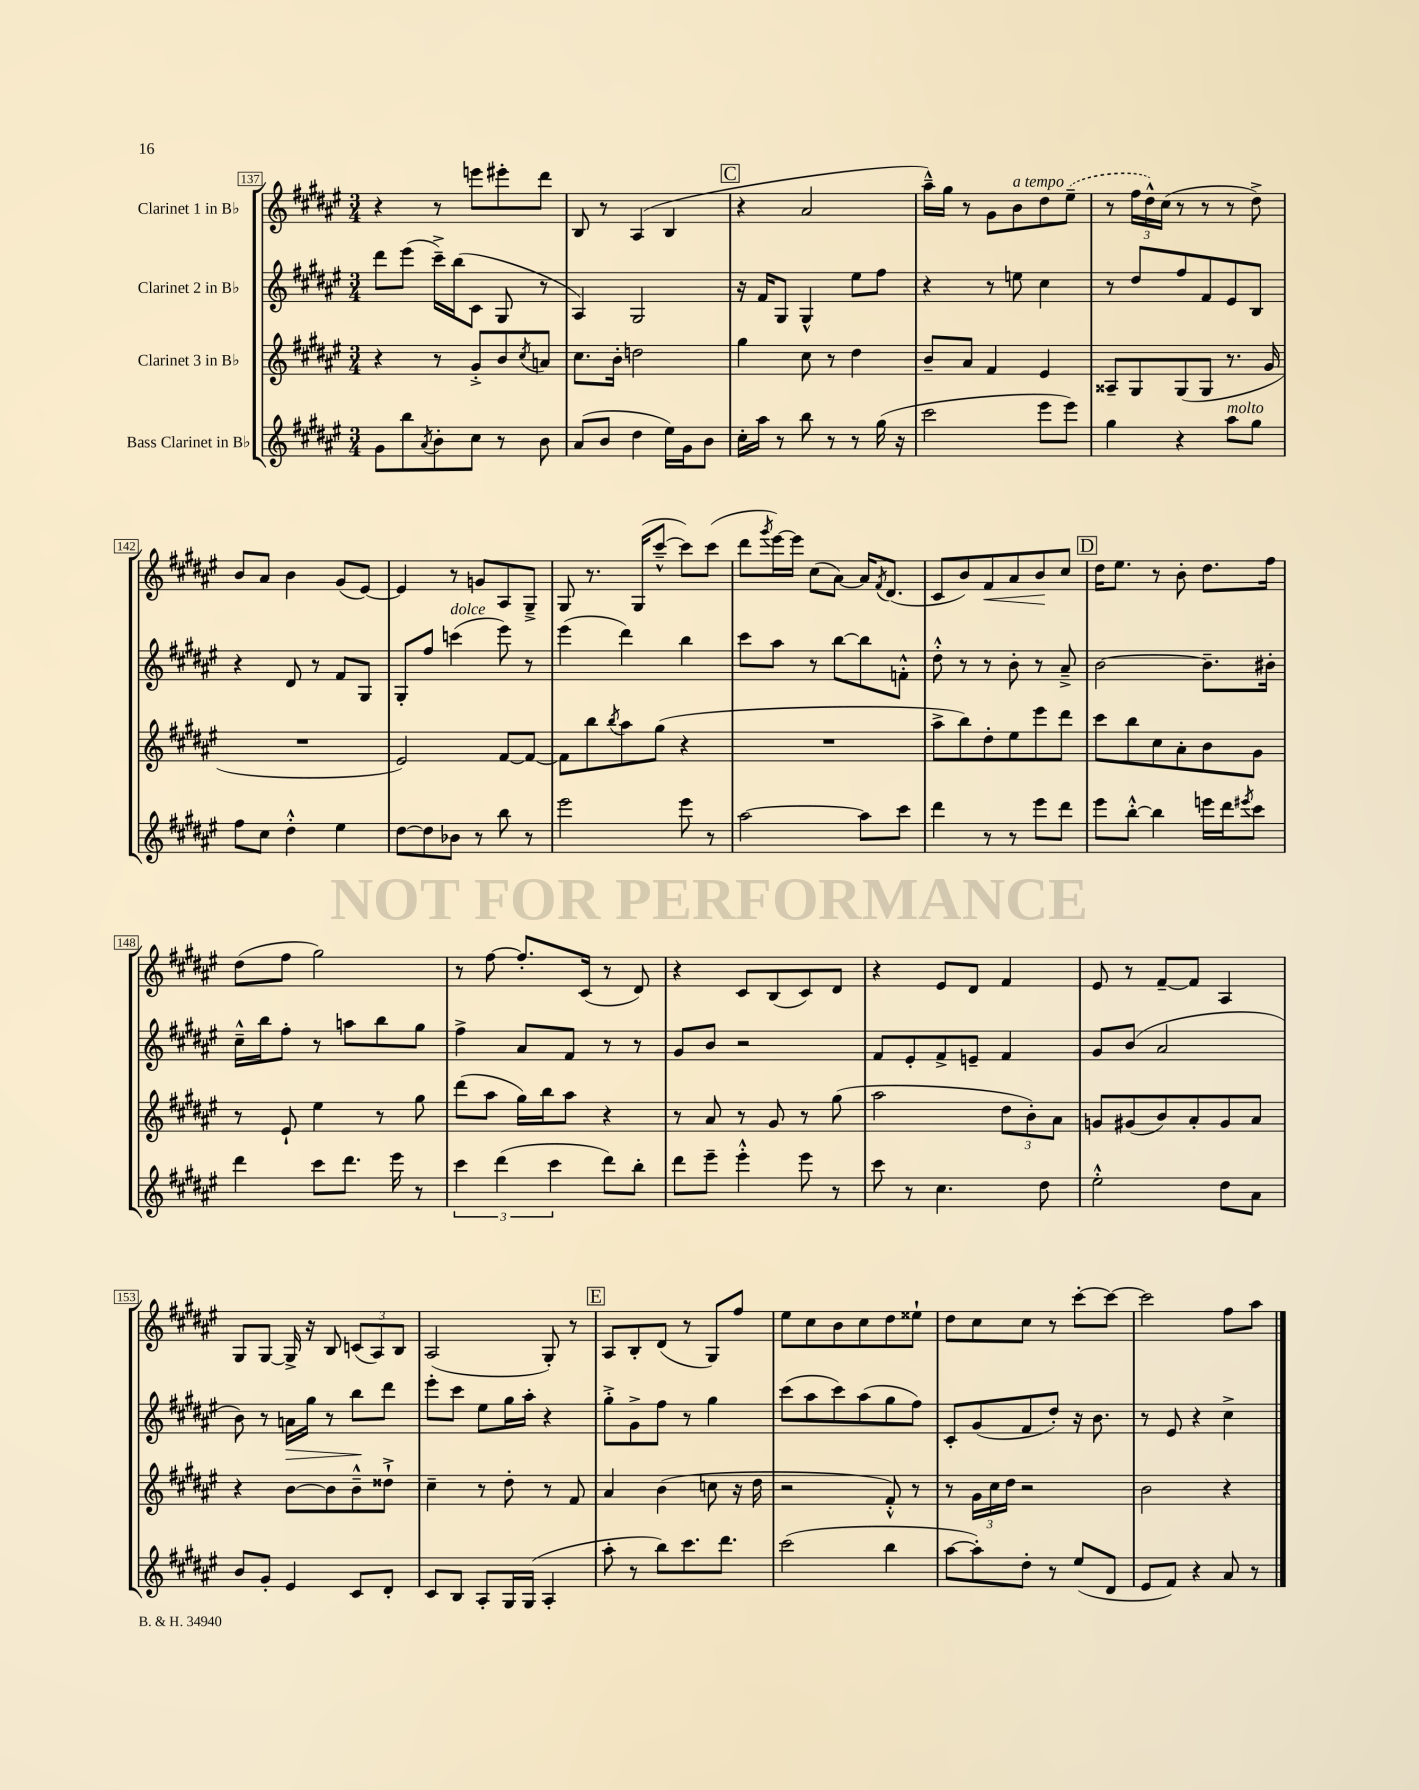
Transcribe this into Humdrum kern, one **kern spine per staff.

**kern	**kern	**kern	**kern
*staff4	*staff3	*staff2	*staff1
*clefG2	*clefG2	*clefG2	*clefG2
*k[f#c#g#d#a#e#]	*k[f#c#g#d#a#e#]	*k[f#c#g#d#a#e#]	*k[f#c#g#d#a#e#]
*M3/4	*M3/4	*M3/4	*M3/4
8g#	4r	8ddd#	4r
8bb	.	(8eee#	.
8qa#	.	.	.
8b'	8r	16ccc#~^)	8r
.	.	(16bb	.
8cc#	8g#'^	8c#	8eee
8r	8b	8G#	8eee#'
.	8qcc#	.	.
8b	8a	8r	8ddd#
=	=	=	=
(8a#	8.cc#	4A#)	8B
8b	.	.	8r
.	16b'	.	.
4dd#	2dd	2G#	(4A#
16ee#)	.	.	4B
16g#	.	.	.
8b	.	.	.
=	=	=	=
16cc#'	4gg#	16r	4r
16aa#	.	16f#	.
8r	.	8G#	.
8bb	8cc#	4G#^^	2a#
8r	8r	.	.
8r	4dd#	8ee#	.
(16gg#	.	8ff#	.
16r	.	.	.
=	=	=	=
2ccc#	8b~	4r	16aa#~^^)
.	.	.	16gg#
.	8a#	.	8r
.	4f#	8r	8g#
.	.	8ee	8b
8eee#	4e#	4cc#	8dd#
8eee#)	.	.	(8ee#~
=	=	=	=
4gg#	8A##~	8r	8r
.	8G#	8dd#	24ff#
.	.	.	24dd#^^)
.	.	.	(24cc#
4r	(8G#	8ff#	8r
.	8G#	8f#	8r
8aa#	8.r	8e#	8r
8gg#	.	8B	8dd#^)
.	16g#	.	.
=	=	=	=
8ff#	2.r	4r	8b
8cc#	.	.	8a#
4dd#'^^	.	8d#	4b
.	.	8r	.
4ee#	.	8f#	(8g#
.	.	8G#	[8e#)
=	=	=	=
[8dd#	2e#)	8G#'	4e#]
8dd#]	.	8ff#	.
8b-	.	(4ccc	8r
8r	.	.	8g
8bb	[8f#	8eee#)	8A#
8r	8f#_	8r	8G#~^
=	=	=	=
2eee#	8f#]	(4eee#	8G#
.	8bb	.	8.r
.	8qbb	.	.
.	8aa#	4ddd#)	.
.	.	.	(16G#
.	(8gg#	.	[8ccc#~^^
8eee#	4r	4bb	8ccc#])
8r	.	.	(8ccc#
=	=	=	=
[2aa#	2.r	8ccc#	8ddd#
.	.	.	8qggg#
.	.	8aa#	[16eee#)
.	.	.	16eee#]
.	.	8r	(8cc#
.	.	[8bb	[8a#)
8aa#]	.	8bb]	16a#]
.	.	.	8qf#
.	.	.	(8.d#
8ccc#	.	8f'^^	.
=	=	=	=
4ddd#	8aa#^	8dd#'^^	8c#
.	8bb)	8r	8b)
8r	8dd#'	8r	8f#
8r	8ee#	8b'	8a#
8eee#	8eee#	8r	8b
8ddd#	8ddd#	8a#~^	8cc#
=	=	=	=
8eee#	8ccc#	[2b	16dd#
.	.	.	8.ee#
[8bb'^^	8bb	.	.
4bb]	8cc#	.	8r
.	8a#'	.	8b'
16eee	8b	8.b~]	8.dd#
16ddd#	.	.	.
8qeee#	.	.	.
8ccc#	8g#	.	.
.	.	16b#'	16ff#
=	=	=	=
4ddd#	8r	16cc#~^^	(8dd#
.	.	16bb	.
.	8e#`	8ff#'	8ff#
8ccc#	4ee#	8r	2gg#)
8.ddd#	.	8aa	.
.	8r	8bb	.
16eee#	.	.	.
8r	8gg#	8gg#	.
=	=	=	=
6ccc#	(8ddd#	4ff#^	8r
.	8aa#	.	[8ff#
(6ddd#	.	.	.
.	16gg#)	8a#	8.ff#']
.	16bb	.	.
6ccc#	.	.	.
.	8aa#	8f#	.
.	.	.	(16c#
8ddd#)	4r	8r	8r
8bb'	.	8r	8d#)
=	=	=	=
8ddd#	8r	8g#	4r
8eee#~	8a#	8b	.
4eee#'^^	8r	2r	8c#
.	8g#	.	(8B
8eee#	8r	.	8c#)
8r	(8gg#	.	8d#
=	=	=	=
8ccc#	2aa#	8f#	4r
8r	.	8e#'	.
4.cc#	.	8f#^	8e#
.	.	8e~	8d#
.	12dd#	4f#	4f#
.	12b')	.	.
8dd#	.	.	.
.	12a#	.	.
=	=	=	=
2ee#'^^	8g	8g#	8e#
.	(8g#	(8b	8r
.	8b)	2a#	[8f#~
.	8a#'	.	8f#]
8dd#	8g#	.	4A#
8a#	8a#	.	.
=	=	=	=
8b	4r	8b)	8G#
8g#'	.	8r	[8G#
4e#	[8b	16a	16G#^]
.	.	16gg#	16r
.	8b]	8r	8B
8c#	8b~^^	8bb	(12c
.	.	.	12A#)
8d#'	8dd##`^	8ddd#	.
.	.	.	12B
=	=	=	=
8c#	4cc#~	8eee#'	(2A#
8B	.	8ccc#	.
8A#'	8r	8ee#	.
16G#	8dd#'	16gg#	.
(16G#	.	16aa#'	.
4A#'	8r	4r	8G#')
.	8f#	.	8r
=	=	=	=
8aa#'	4a#	8gg#'^	8A#
8r	.	8g#^	8B'
8bb)	(4b	8ff#	(8d#
8.ccc#	.	8r	8r
.	8cc	4gg#	8G#)
8.ddd#	.	.	.
.	16r	.	8ff#
.	16dd#	.	.
=	=	=	=
(2ccc#	2r	(8ccc#	8ee#
.	.	8aa#	8cc#
.	.	8ccc#)	8b
.	.	(8aa#	8cc#
4bb	8f#'^^)	8gg#	8dd#
.	8r	8ff#)	8ee##`
=	=	=	=
[8aa#	8r	8c#'	8dd#
8aa#'])	24g#	(8g#	8cc#
.	24cc#	.	.
.	24dd#	.	.
8dd#'	2r	8f#	8cc#
8r	.	8dd#')	8r
(8ee#	.	16r	[8ccc#'
.	.	8.b	.
8d#	.	.	8ccc#_
=	=	=	=
8e#	2b	8r	2ccc#]
8f#)	.	8e#	.
4r	.	4r	.
8a#	4r	4cc#^	8ff#
8r	.	.	8aa#
==	==	==	==
*-	*-	*-	*-
